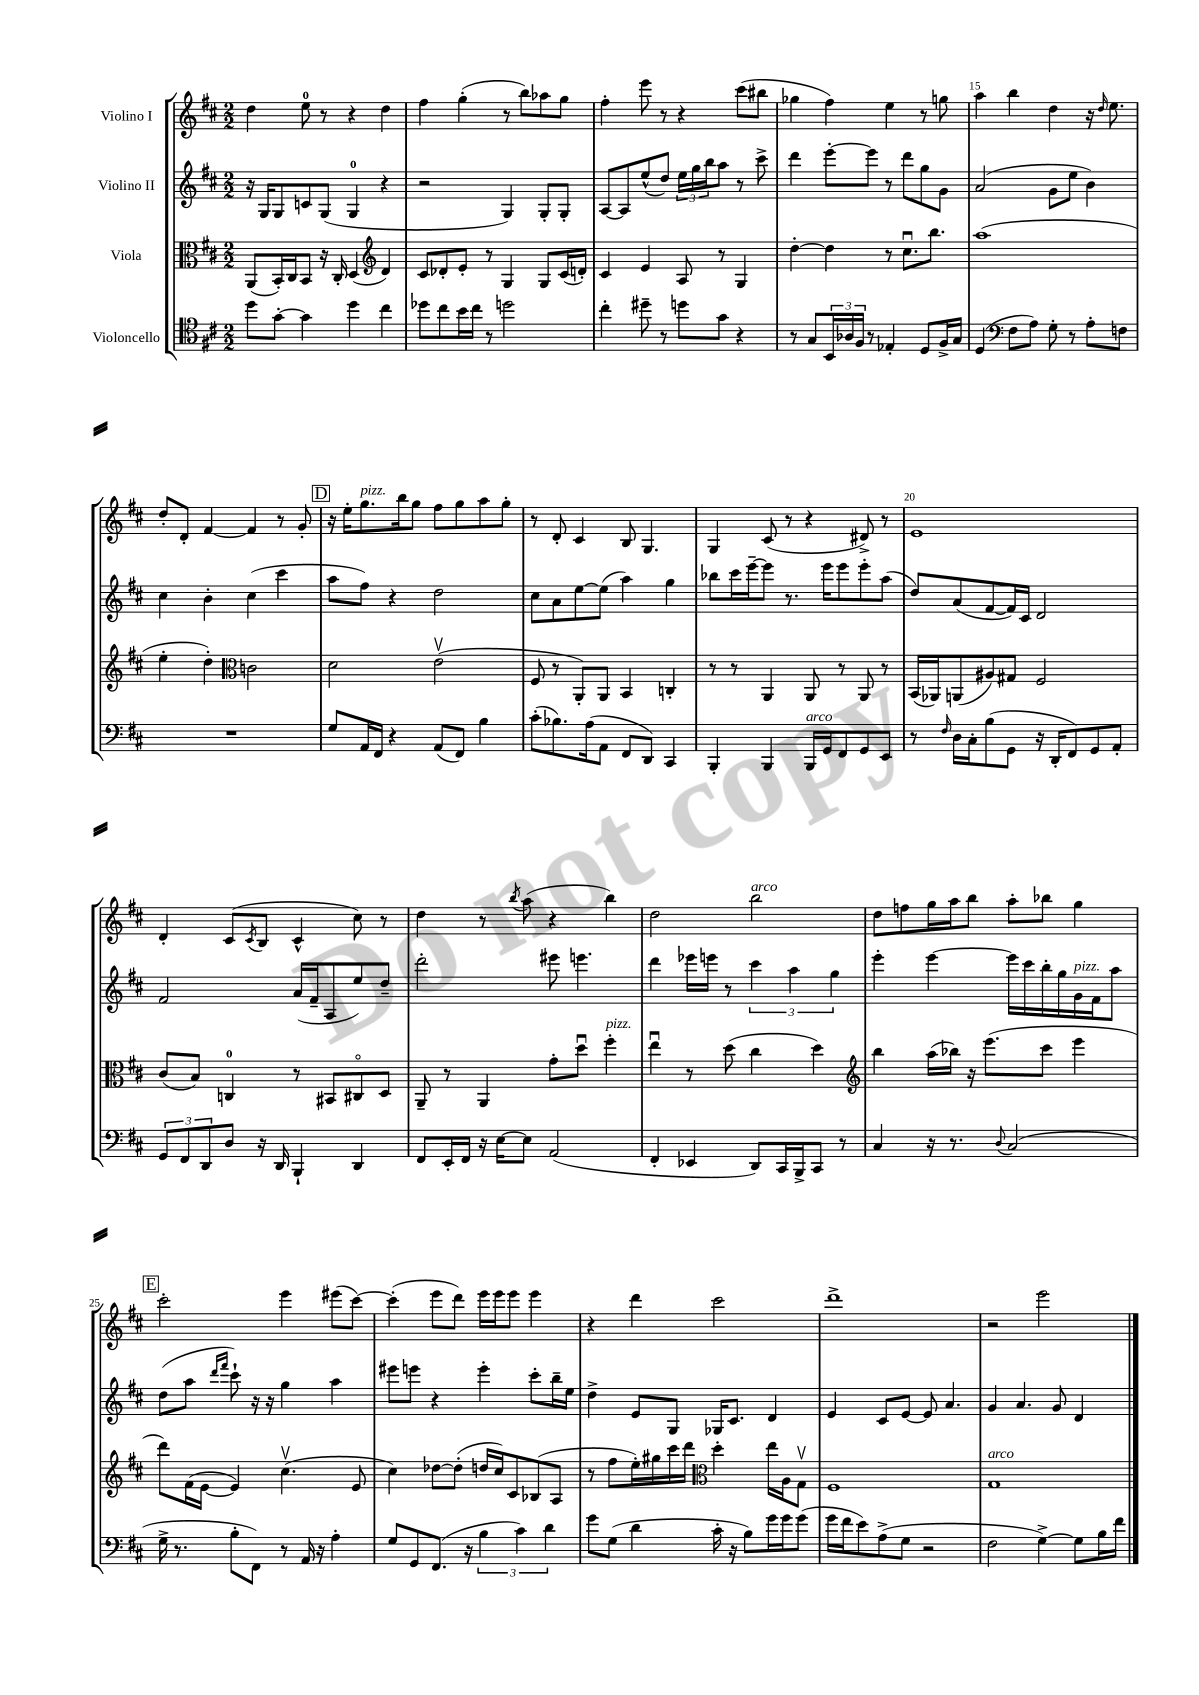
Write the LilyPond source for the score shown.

<<
\new StaffGroup <<
\new Staff = "s0" \with { instrumentName = "Violino I" } {
    \clef treble \key d \major \numericTimeSignature \time 2/2
    d''4 e''8-0 r8 r4 d''4 |
    fis''4 g''4-.( r8 b''8) aes''8 g''8 |
    fis''4-. e'''8 r8 r4 cis'''8( bis''8 |
    ges''4 fis''4) e''4 r8 g''8 |
    a''4 b''4 d''4 r16 \grace { d''16 } e''8. |
    d''8-. d'8-. fis'4~ fis'4 r8 g'8-. |
    \mark \markup { \box "D" } r16 e''16-. g''8.^\markup { \italic "pizz." } b''16 g''8 fis''8 g''8 a''8 g''8-. |
    r8 d'8-. cis'4 b8 g4. |
    g4 cis'8( r8 r4 dis'8->) r8 |
    e'1 |
    d'4-. cis'8( \acciaccatura { cis'8 } b8 cis'4-^ cis''8) r8 |
    d''4 r8 \acciaccatura { b''8 } a''8( r4 b''4) |
    d''2 b''2^\markup { \italic "arco" } |
    d''8 f''8 g''16 a''16 b''8 a''8-. bes''8 g''4 |
    \mark \markup { \box "E" } cis'''2-. e'''4 eis'''8( cis'''8~) |
    cis'''4-.( e'''8 d'''8) e'''16 e'''16 e'''8 e'''4 |
    r4 d'''4 cis'''2 |
    d'''1-> |
    r2 e'''2 \bar "|." |
}
\new Staff = "s1" \with { instrumentName = "Violino II" } {
    \clef treble \key d \major \numericTimeSignature \time 2/2
    r16 g16 g8 c'8 g8( g4-0 r4 |
    r2 g4) g8-. g8-. |
    a8~ a8 e''8-^( d''8) \tuplet 3/2 { e''16 g''16 b''16 } a''8 r8 cis'''8-> |
    d'''4 e'''8~-. e'''8 r8 d'''8 g''8 g'8 |
    a'2( g'8 e''8 b'4) |
    cis''4 b'4-. cis''4( cis'''4 |
    \mark \markup { \box "D" } a''8 fis''8) r4 d''2 |
    cis''8 a'8 e''8~ e''8( a''4) g''4 |
    bes''8 cis'''16 e'''16~-- e'''8 r8. e'''16 e'''8 e'''8-. a''8( |
    d''8) a'8( fis'8~ fis'16) cis'16 d'2 |
    fis'2 a'16( fis'16-- a8 e''8) d''8-- |
    d'''2-. eis'''8 e'''4. |
    d'''4 ees'''16 e'''16 r8 \tuplet 3/2 { cis'''4 a''4 g''4 } |
    e'''4-. e'''4~ e'''16 cis'''16 b''16-. g''16 g'16^\markup { \italic "pizz." } fis'16 a''8 |
    \mark \markup { \box "E" } d''8( a''8 \grace { d'''16 fis'''16 } cis'''8-!) r16 r16 g''4 a''4 |
    eis'''8 e'''8 r4 e'''4-. cis'''8-. b''16-- e''16 |
    d''4-> e'8 g8 ges16 cis'8. d'4 |
    e'4 cis'8 e'8~ e'8 a'4. |
    g'4 a'4. g'8 d'4 \bar "|." |
}
\new Staff = "s2" \with { instrumentName = "Viola" } {
    \clef alto \key d \major \numericTimeSignature \time 2/2
    a,8( b,16-.) cis16 b,8 r16 cis16-. d4( \clef treble d'4) |
    cis'8 des'8-. e'8-. r8 g4 g8 cis'16( d'16-.) |
    cis'4 e'4 a8 r8 g4 |
    d''4~-. d''4 r8 cis''8.\downbow b''8. |
    a''1( |
    e''4-. d''4-.) \clef alto c'2 |
    \mark \markup { \box "D" } d'2 e'2\upbow( |
    fis8 r8 a,8-.) a,8 b,4 c4-. |
    r8 r8 a,4 a,8 r8 a,8 r8 |
    b,16( aes,16) a,8( ais8) gis8 fis2 |
    cis'8( b8) c4-0 r8 bis,8 cis8\flageolet d8 |
    a,8-- r8 a,4 g'8-. d''8\downbow fis''4-.^\markup { \italic "pizz." } |
    e''4\downbow r8 d''8( cis''4 d''4) |
    \clef treble b''4 a''16( bes''16) r16 e'''8.( cis'''8 e'''4 |
    \mark \markup { \box "E" } d'''8) fis'16( e'16~ e'4) cis''4.\upbow( e'8 |
    cis''4) des''8~ des''8-.( d''16 cis''16) cis'8 bes8( a8 |
    r8 fis''8 e''16-.) gis''16 cis'''16 d'''16 \clef alto d''4-. e''16 a16 g8\upbow |
    fis1 |
    g1^\markup { \italic "arco" } \bar "|." |
}
\new Staff = "s3" \with { instrumentName = "Violoncello" } {
    \clef tenor \key d \major \numericTimeSignature \time 2/2
    d''8 g'8~-. g'4 d''4 cis''4 |
    des''8 cis''8 b'16 cis''16 r8 d''2 |
    cis''4-. dis''8-- r8 d''8 g'8 r4 |
    r8 g8 \tuplet 3/2 { b,16 aes16 fis16 } r8 ees4-. d8 fis16-> g16 |
    d4( \clef bass fis8 a8) g8-. r8 a8-. f8 |
    R1 |
    \mark \markup { \box "D" } g8 a,16 fis,16 r4 a,8( fis,8) b4 |
    cis'8-.( bes8.) a16( a,8 fis,8 d,8) cis,4 |
    b,,4-. b,,4 b,,16^\markup { \italic "arco" } g,16 fis,8 g,8 e,8 |
    r8 \grace { fis16 } d16 cis16-. b8( g,8 r16 d,16-. fis,8) g,8 a,8-. |
    \tuplet 3/2 { g,8 fis,8 d,8 } d8 r16 d,16 b,,4-! d,4 |
    fis,8 e,16-. fis,16 r16 e16~ e8 a,2( |
    fis,4-. ees,4 d,8) cis,16 b,,16-> cis,8 r8 |
    cis4 r16 r8. \appoggiatura { d8 } cis2( |
    \mark \markup { \box "E" } g16-> r8. b8-. fis,8) r8 a,16 r16 a4-. |
    g8 g,8 fis,8.( r16 \tuplet 3/2 { b4 cis'4) d'4 } |
    g'8 g8( d'4 cis'16-. r16 b8) g'16 g'16 g'8( |
    g'16 fis'16 e'8) a8->( g8 r2 |
    fis2 g4~->) g8 b16 fis'16 \bar "|." |
}
>>
>>
\layout { \context { \Score currentBarNumber = #11 \override BarNumber.break-visibility = ##(#f #t #t) barNumberVisibility = #(every-nth-bar-number-visible 5) } }
